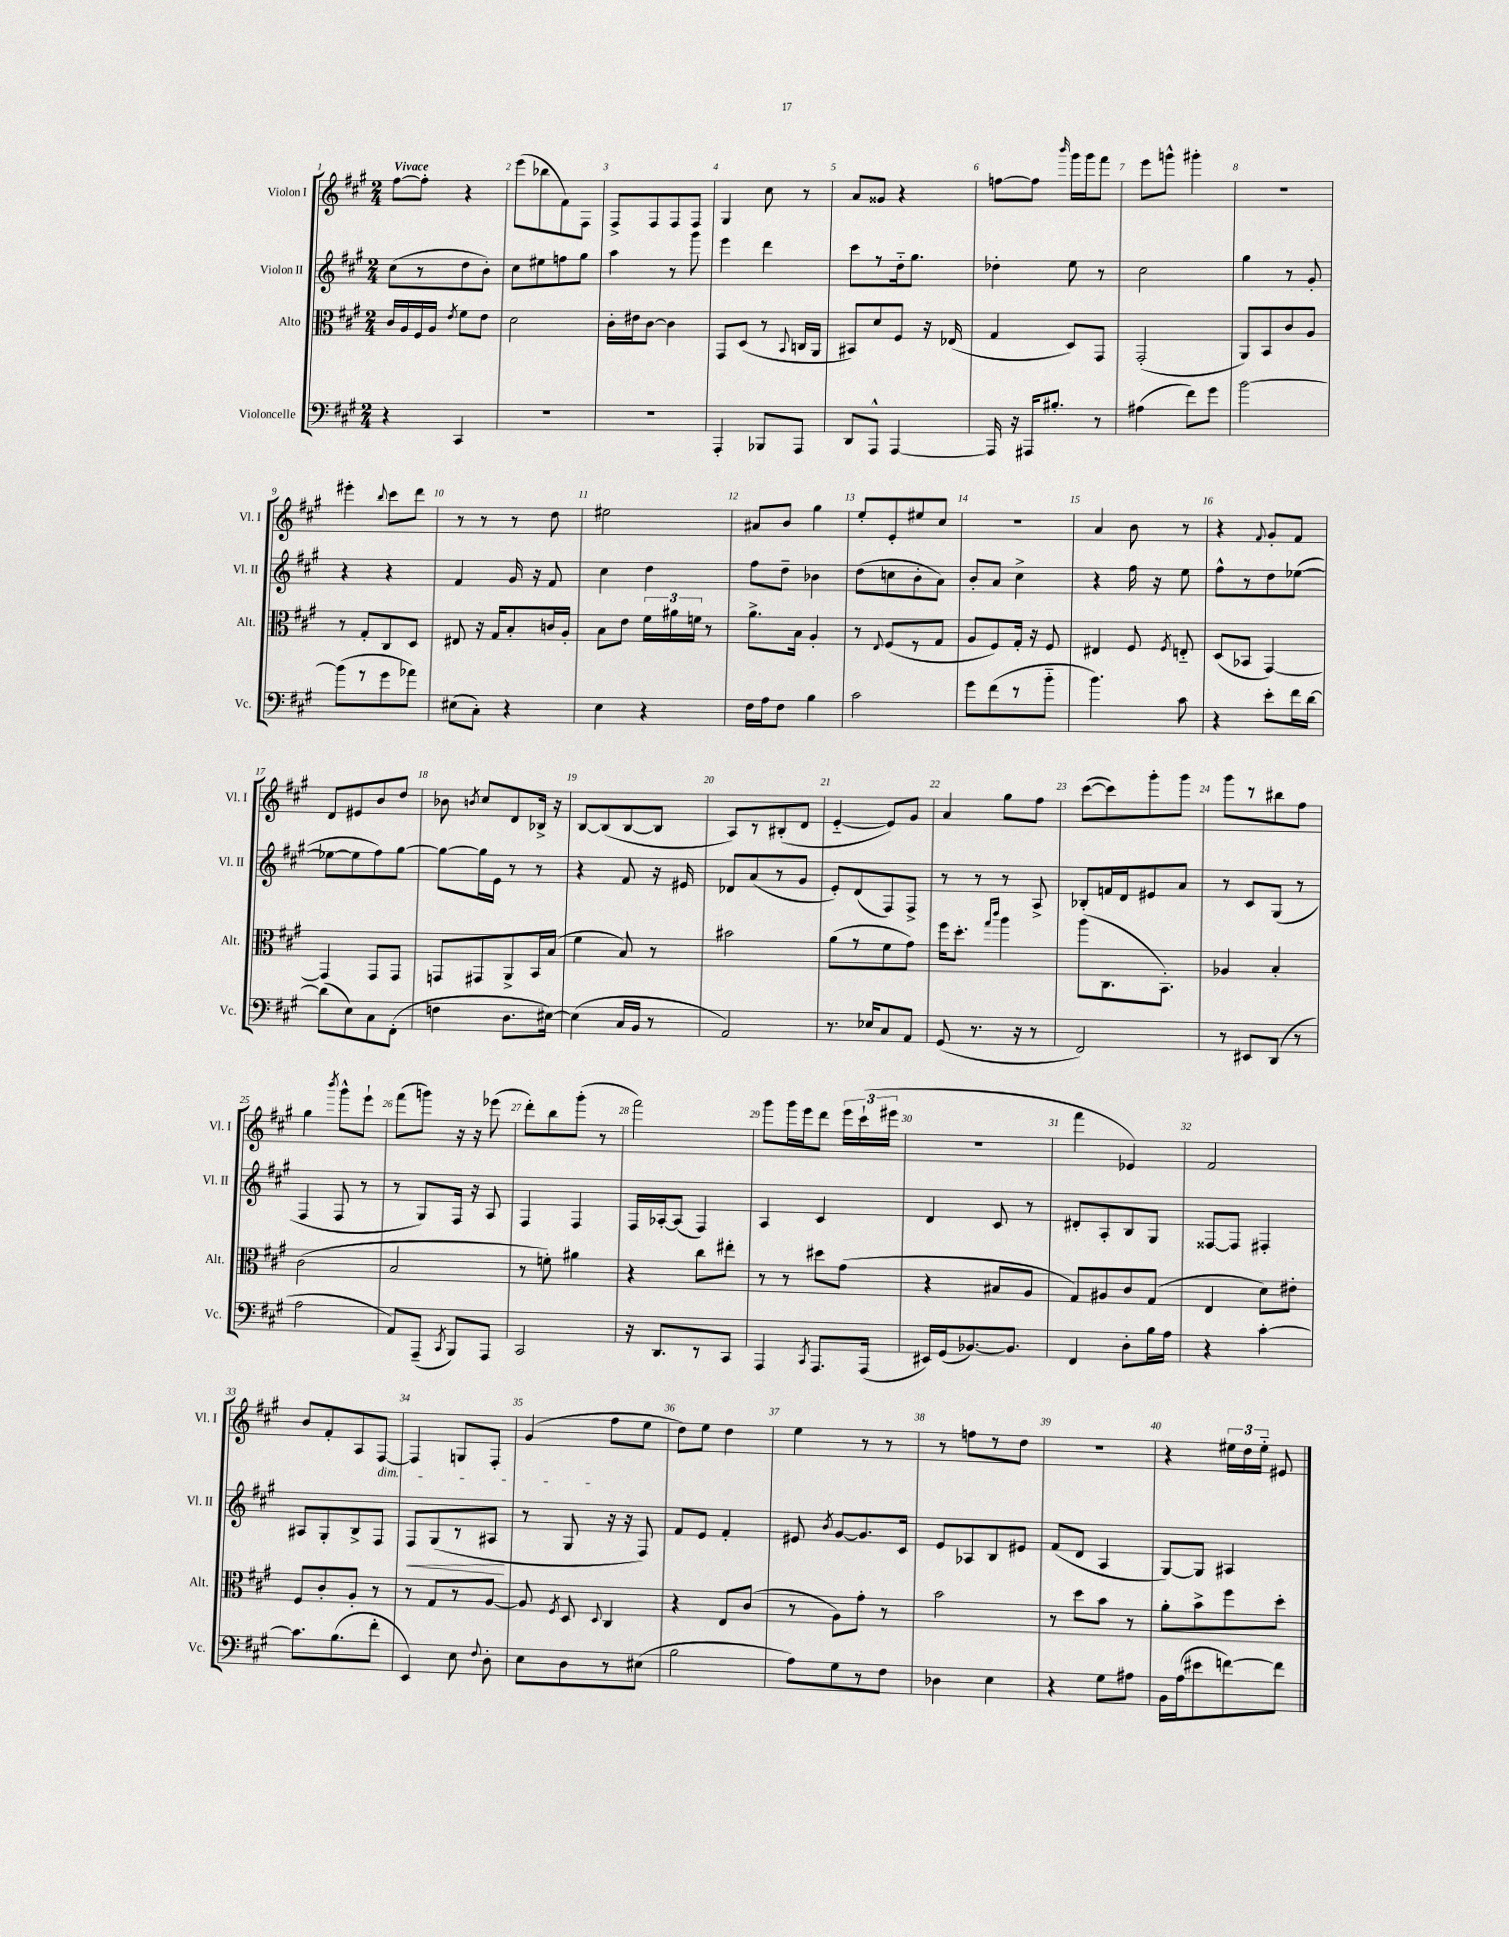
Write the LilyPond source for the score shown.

<<
\new StaffGroup <<
\new Staff = "s0" \with { instrumentName = "Violon I" shortInstrumentName = "Vl. I" } {
    \clef treble \key a \major \numericTimeSignature \time 2/4 \tempo "Vivace"
    \autoBeamOff fis''8[~ fis''8]-. r4 |
    e'''8[( bes''8 fis'8) fis8] |
    fis8[-> fis8 fis8 fis8] |
    gis4 cis''8 r8 |
    a'8[ gisis'8] r4 |
    f''8[~ f''8] \grace { b'''16 } gis'''16[ gis'''16 fis'''8] |
    e'''8[ g'''8]-^ gis'''4-. |
    R2 |
    eis'''4-. \appoggiatura { b''8 } cis'''8[ d'''8] |
    r8 r8 r8 d''8 |
    eis''2 |
    ais'8[ b'8] gis''4 |
    e''8[-. e'8-. eis''8 cis''8] |
    r2 |
    a'4 b'8 r8 |
    r4 \appoggiatura { fis'8 } gis'8[-. fis'8] |
    d'8[ eis'8 b'8 d''8] |
    bes'8 \acciaccatura { b'8 } cis''8[ d'8 bes16]-> r16 |
    b8[~ b8( b8~ b8] |
    a8[) r8 bis8-.( d'8] |
    e'4~-_ e'8[) gis'8] |
    a'4 gis''8[ fis''8] |
    cis'''8[~( cis'''8) gis'''8-. gis'''8] |
    gis'''8[ r8 bis''8 fis''8] |
    gis''4 \acciaccatura { b'''8 } gis'''8[-^ e'''8]-! |
    fis'''8[( g'''8]) r16 r16 ees'''8( |
    d'''8[-.) b''8 gis'''8]-.( r8 |
    fis'''2) |
    gis'''8[ gis'''16 e'''16 d'''8] \tuplet 3/2 { e'''16[ cis'''16-!( eis'''16] } |
    R2 |
    fis'''4 ees'4) |
    fis'2 |
    b'8[ fis'8-. a8 fis8]~\dim |
    fis4 g8[ fis8]-. |
    gis'4\!( fis''8[ e''8] |
    d''8[) e''8] d''4 |
    e''4 r8 r8 |
    r8 f''8[ r8 d''8] |
    r2 |
    r4 \tuplet 3/2 { eis''16[ d''16 eis''16]-_ } eis'8 \bar "|." |
}
\new Staff = "s1" \with { instrumentName = "Violon II" shortInstrumentName = "Vl. II" } {
    \clef treble \key a \major \numericTimeSignature \time 2/4
    \autoBeamOff cis''8[( r8 d''8 b'8]-.) |
    cis''8[ eis''8 f''8 gis''8] |
    a''4 r8 gis'''8 |
    e'''4 d'''4 |
    cis'''8[ r8 d''16-_ gis''8.] |
    des''4-. e''8 r8 |
    cis''2 |
    gis''4 r8 gis'8-. |
    r4 r4 |
    fis'4 gis'16 r16 fis'8 |
    cis''4 d''4 |
    fis''8[ d''8]-- bes'4 |
    d''8[( c''8 b'8-. a'8]) |
    b'8[-. a'8] cis''4-> |
    r4 fis''16 r16 e''8 |
    fis''8[-^ r8 d''8 ees''8]~( |
    ees''8[~ ees''8 fis''8) gis''8]~ |
    gis''8[~ gis''16 e'16] r8 r8 |
    r4 fis'8 r16 eis'16 |
    des'8[ a'8( r8 gis'8] |
    e'8[-.) d'8( fis8) fis8]-> |
    r8 r8 r8 a8-> |
    bes8[-. f'16 d'16 eis'8 a'8] |
    r8 cis'8[ gis8]( r8 |
    fis4 fis8 r8 |
    r8 gis8[) fis16] r16 a8 |
    fis4 fis4 |
    fis16[ aes16~-. aes8]( fis4) |
    a4 cis'4 |
    d'4 cis'8 r8 |
    dis'8[-. a8-. b8 gis8] |
    fisis8[~ fisis8] fis4-. |
    ais8[ gis8-. b8-> fis8] |
    fis8[\< gis8( r8 ais8]\! |
    r8 gis8 r16 r16 fis8) |
    fis'8[ e'8] fis'4-. |
    eis'8 \acciaccatura { b'8 } gis'8[~ gis'8. cis'16] |
    e'8[ aes8 b8 eis'8] |
    fis'8[( d'8] a4 |
    gis8[~) gis8] ais4 \bar "|." |
}
\new Staff = "s2" \with { instrumentName = "Alto" shortInstrumentName = "Alt." } {
    \clef alto \key a \major \numericTimeSignature \time 2/4
    \autoBeamOff cis'16[ a16 fis16 a16] \acciaccatura { e'8 } fis'8[ e'8] |
    d'2 |
    cis'16[-. eis'16 cis'8]~ cis'4 |
    gis,8[ d8]( r8 \appoggiatura { b,8 } c16[ a,16] |
    bis,8[) d'8 fis8] r16 ees16( |
    gis4 d8[) gis,8] |
    gis,2-.( |
    a,8[) b,8 cis'8 a8] |
    r8 gis8[-. cis8 d8] |
    eis8 r16 gis16[ b8-. c'16 a16]-. |
    b8[ e'8] \tuplet 3/2 { fis'16[ ais'16 f'16] } r8 |
    a'8.[-> b16] a4-. |
    r8 \appoggiatura { e8 } fis8[( r8 gis8] |
    a8[ fis8) gis16]-. r16 fis8 |
    eis4 fis8 \acciaccatura { fis8 } e8-_ |
    d8[( bes,8] gis,4~) |
    gis,4 gis,8[ gis,8] |
    g,8[ gis,8 a,8-> b,16 b16]( |
    fis'4 b8) r8 |
    bis'2 |
    a'8[( r8 fis'8 gis'8]) |
    fis''16[ d''8.]-. \grace { gis''16[ cis'''16] } a''4 |
    a''8[( cis8. b,8.]-.) |
    aes4 b4-. |
    cis'2( |
    b2 |
    r8 f'8-.) ais'4 |
    r4 cis''8[ eis''8]-. |
    r8 r8 dis''8[ gis'8]( |
    r4 bis8[ a8] |
    gis8[) ais8 cis'8 gis8]( |
    e4 d'8[) eis'8]-. |
    fis8[ cis'8-. a8]-. r8 |
    r8 gis8[ r8 a8]~ |
    a8 \acciaccatura { fis8 } d8 \appoggiatura { d8 } cis4 |
    r4 e8[ cis'8]( |
    r8 a8[) gis'8]-. r8 |
    b'2 |
    r8 d''8[ b'8] r8 |
    a'8[-. b'8-> fis''8 d''8]-. \bar "|." |
}
\new Staff = "s3" \with { instrumentName = "Violoncelle" shortInstrumentName = "Vc." } {
    \clef bass \key a \major \numericTimeSignature \time 2/4
    \autoBeamOff r4 cis,4 |
    R2 |
    R2 |
    a,,4-. bes,,8[ a,,8] |
    d,8[ a,,8]-^ a,,4~ |
    a,,16 r16 ais,,16[ bis8.]-. r8 |
    ais4( fis'8[) gis'8] |
    b'2~ |
    b'8[( r8 gis'8 aes'8]) |
    eis8[( cis8]-.) r4 |
    e4 r4 |
    fis16[ a16 fis8] b4 |
    cis'2 |
    gis'8[ fis'8( r8 b'8]-_ |
    b'4.) cis'8 |
    r4 e'8[-. fis'16 d'16]~ |
    d'8[( e8) cis8 fis,8]-.( |
    f4 d8.[ eis16]~) |
    eis4( cis16[ b,16] r8 |
    a,2) |
    r8. ees16[ cis8 a,8] |
    gis,8( r8. r16 r8 |
    fis,2) |
    r8 eis,8[ d,8]( r8 |
    a2 |
    a,8[) a,,8]--( \acciaccatura { cis,8 } b,,8[) a,,8] |
    cis,2 |
    r16 d,8.[ r8 cis,8] |
    a,,4 \acciaccatura { cis,8 } a,,8.[ a,,16]( |
    eis,16[) gis,16( bes,8.~) bes,8.] |
    fis,4 d8[-. b16 a16] |
    r4 cis'4~-. |
    cis'8.[ b8.( fis'8]-. |
    e,4) e8 \appoggiatura { fis8 } d8-. |
    e8[ d8 r8 eis8]( |
    b2 |
    a8[) gis8 r8 fis8] |
    des4 e4 |
    r4 gis8[ ais8] |
    b,16[ a16( eis'8 f'8~) f'8] \bar "|." |
}
>>
>>
\layout { \context { \Score \override BarNumber.break-visibility = ##(#f #t #t) barNumberVisibility = #all-bar-numbers-visible } }
